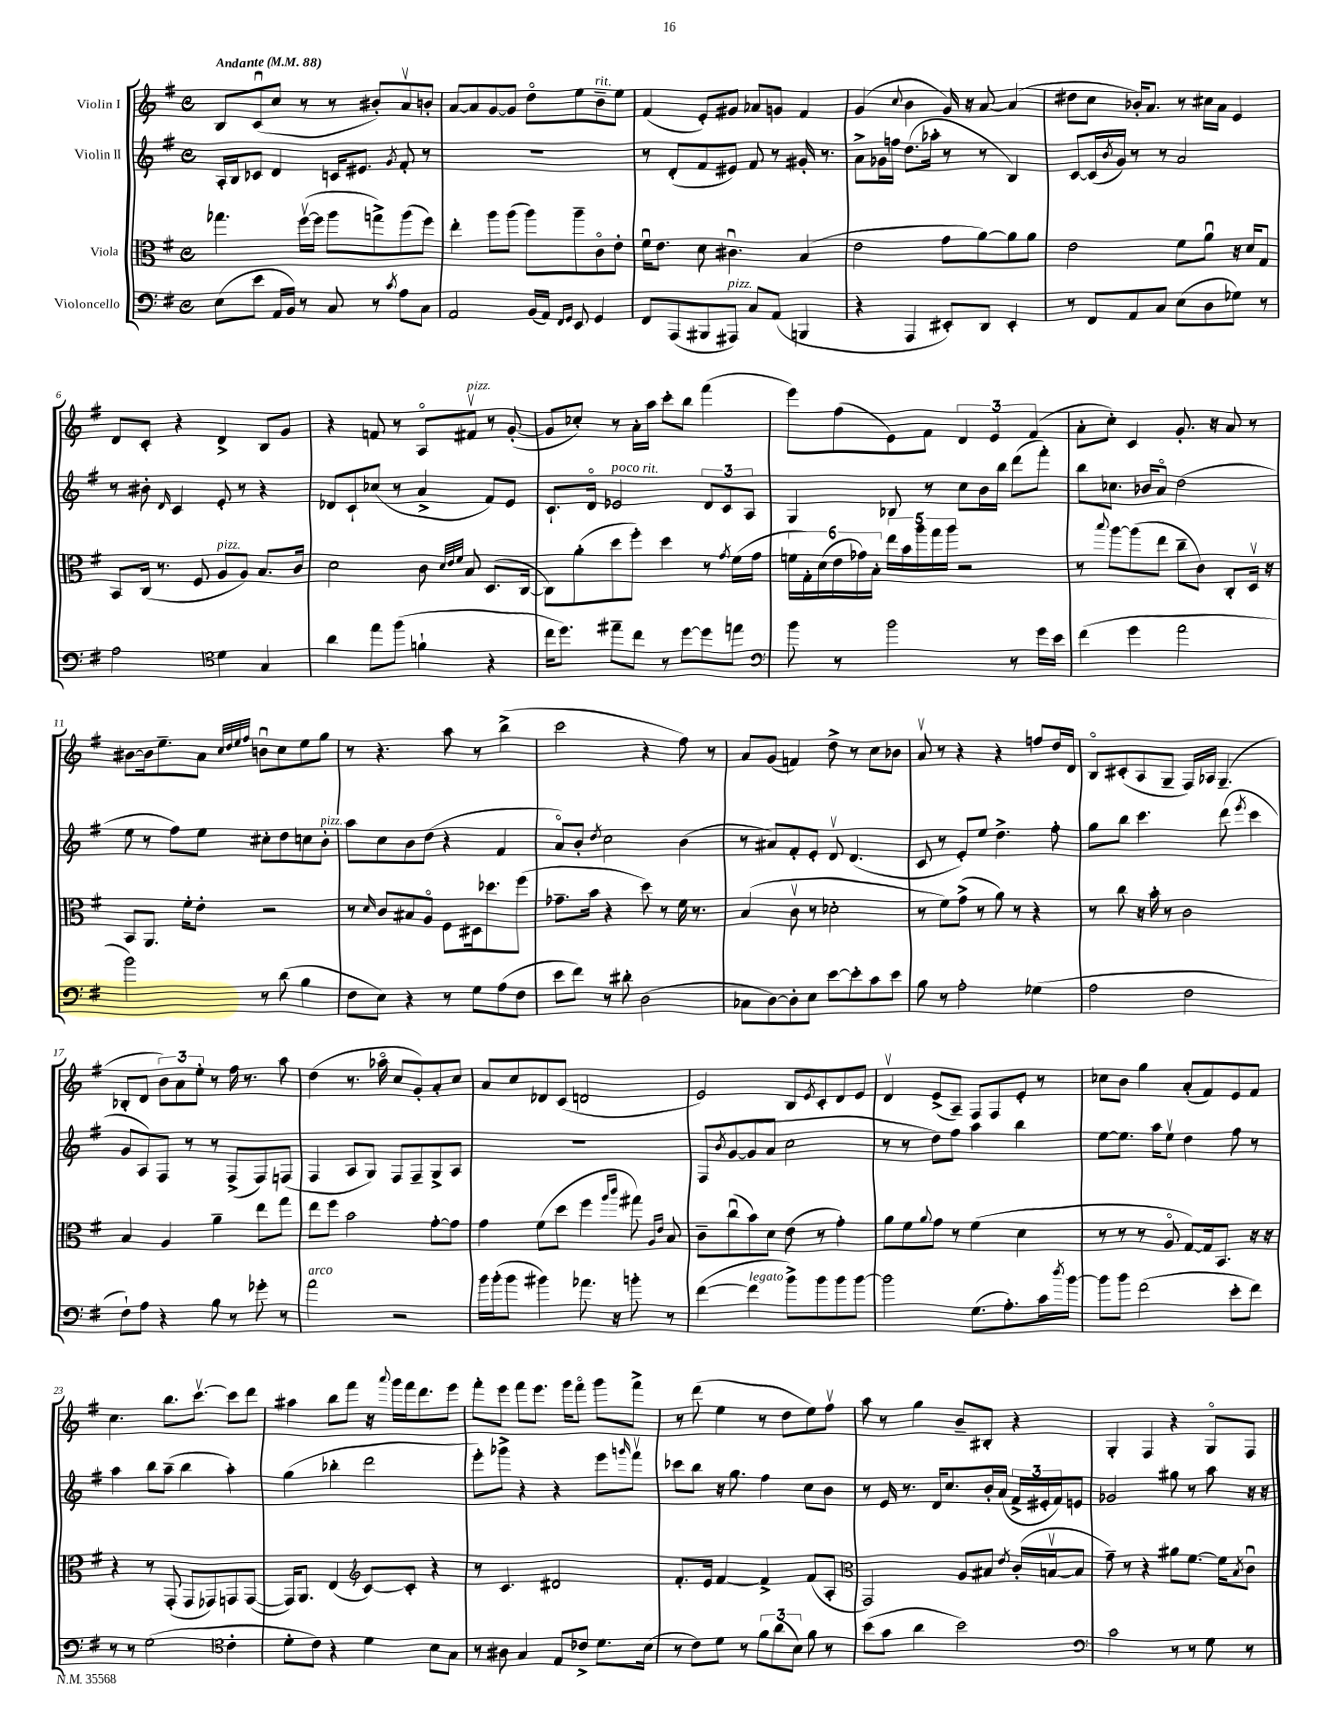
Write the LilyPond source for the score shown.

<<
\new StaffGroup <<
\new Staff = "s0" \with { instrumentName = "Violin I" } {
    \clef treble \key g \major \defaultTimeSignature \time 4/4 \tempo "Andante" 4 = 88
    b8 c'8\downbow( c''8 r8 r8 bis'8-.) a'8\upbow b'8-. |
    a'8~ a'8 g'8~ g'8 d''8\flageolet e''8 b'8--^\markup { \italic "rit." } e''8 |
    fis'4( e'8-.) gis'8 aes'8 g'8 fis'4 |
    g'4( \appoggiatura { c''8 } b'4 g'16) r16 a'8~ a'4( |
    dis''8 c''8 bes'16-.) a'8. r8 cis''16 a'16 e'4 |
    d'8 c'8-. r4 d'4-> b8 g'8 |
    r4 f'8 r8 a8\flageolet fis'8\upbow^\markup { \italic "pizz." } r8 g'8~-.( |
    g'8 ces''8-.) r8 a'16-. a''16 c'''8-. b''8 fis'''4( |
    e'''8) fis''8( e'8) fis'8 \tuplet 3/2 { d'4 e'4 fis'4( } |
    a'8-. c''8-.) c'4 g'8.-. r16 a'8 r8 |
    bis'8~ bis'16 e''8.-- a'8 \grace { c''32 d''32 e''32 fis''32 } b'8\downbow c''8 e''8 g''8 |
    r8 r4. a''8 r8 b''4->( |
    c'''2 r4 fis''8) r8 |
    a'8 g'8( f'4) d''8-> r8 c''8 bes'8 |
    a'8\upbow r8 r4 r4 f''8 d''16 d'16 |
    b8\flageolet cis'8-.( a8 g8-- fis16) aes16 g4.--( |
    bes8-. d'8 \tuplet 3/2 { b'8) a'8 e''8-. } r8 fis''16 r8. a''8 |
    d''4( r8. aes''16\flageolet c''8 g'8-.) a'8-. c''8 |
    a'8 c''8 des'8 c'8( d'2 |
    e'2) b8 \acciaccatura { e'8 } c'8-. d'8 e'8 |
    d'4\upbow e'8->( a8--) fis8 fis8 e'8-. r8 |
    ces''8 b'8 g''4 a'8-.( fis'8) e'8 fis'8 |
    c''4. b''8. c'''8.~\upbow c'''8 d'''8 |
    ais''4 b''8 fis'''8 r16 \appoggiatura { a'''8 } g'''16 fis'''16 d'''8. e'''8 |
    fis'''8-. e'''8 fis'''8 e'''8. g'''16 fis'''8\flageolet g'''8 fis'''8-> |
    r8 d'''8( e''4 r8 d''8 e''8) fis''8\upbow |
    a''8 r8 g''4 b'8-- bis8-. r4 |
    g4-. fis4 r4 g8\flageolet fis8 \bar "|." |
}
\new Staff = "s1" \with { instrumentName = "Violin II" } {
    \clef treble \key g \major \defaultTimeSignature \time 4/4
    a16-. b16 ces'8 d'4 c'16 eis'8. \acciaccatura { g'8 } fis'8-. r8 |
    R1 |
    r8 d'8-.( fis'8 eis'8) fis'8 r8 gis'16-. r8. |
    a'8-> ges'16 f''16 d''8.( aes''16-. r8 r8 b4) |
    c'8~ c'16( \acciaccatura { b'8 } g'16) r8 r8 a'2 |
    r8 bis'8-. \grace { d'16 } c'4 e'8-. r8 r4 |
    des'8 c'8-! ces''8( r8 a'4-> fis'8) e'8 |
    c'8.-! d'16\flageolet ees'2^\markup { \italic "poco rit." } \tuplet 3/2 { d'8 c'8 a8 } |
    g4 bes8 r8 c''8 b'16 b''16 d'''8( fis'''8-.) |
    b''8 ces''8. bes'16 a'8\flageolet d''2( |
    e''8 r8 fis''8) e''8 cis''8-. d''8 c''8 b'8-.^\markup { \italic "pizz." } |
    a''8 c''8 b'8 d''8( r4 fis'4 |
    a'8\flageolet) b'8-. \acciaccatura { d''8 } c''2 b'4( |
    r8 ais'8) fis'8-. e'8-. d'8\upbow d'4.( |
    c'8 r8 e'8-.) e''8 d''4.-> fis''8-. |
    g''8 b''8 c'''4. d'''8( \acciaccatura { e'''8 } c'''4 |
    g'8 a8) fis8 r8 r8 fis8->( fis8) f8( |
    fis4 a8 g8) fis8 fis8-- g8-> a8 |
    R1 |
    fis8 \acciaccatura { b'8 } g'8~ g'8( a'8 c''2 |
    r8 r8 d''8) fis''8 a''4 b''4 |
    e''8~ e''8. a''16 e''8\upbow d''4 fis''8 r8 |
    a''4 b''8 a''8--( b''4 a''4-.) |
    g''4( bes''4-. d'''2 |
    e'''8-.) ges'''8-> r4 r4 e'''8 \grace { g'''16 } fis'''8\upbow |
    ces'''8 b''8 r16 g''8. fis''4 c''8 b'8 |
    r8 e'16 r8. d'16 c''8. b'16-. a'16( \tuplet 3/2 { fis'16-> eis'16-. fis'16) } e'8 |
    ges'2 gis''8 r8 a''8 r16 r16 \bar "|." |
}
\new Staff = "s2" \with { instrumentName = "Viola" } {
    \clef alto \key g \major \defaultTimeSignature \time 4/4
    ges''4. fis''16~\upbow( fis''16 a''8 g''8->) a''8( fis''8) |
    e''4-. a''8 a''8( a''8) a''8-- c'8\flageolet e'8-. |
    fis'16\downbow e'8. d'8 cis'4.\downbow b4( |
    e'2 g'8 a'8~) a'8 a'8 |
    e'2 fis'8 a'8\downbow r16 d'16 g8 |
    b,8 c16( r8. fis8 a8^\markup { \italic "pizz." } a8) b8. c'16 |
    d'2 c'8 \grace { d'32 e'32 fis'32 } b8 d8.( c16~ |
    c8) a'8-.( d''8 fis''8-.) d''4 r8 \acciaccatura { g'8 } fis'16( g'16 |
    \tuplet 6/4 { f'16 g16-.) d'16( e'16 ges'16) b16-. } \tuplet 5/4 { e''16 b'16 a''16 g''16 a''16 } r2 |
    r8 \appoggiatura { b''8 } a''8~ a''8( e''8 c''8-- c'8) c8-. d16\upbow r16 |
    b,8 a,8. fis'16-. e'8-. r2 |
    r8 \grace { d'16 } c'8 bis8 a8\flageolet fis8 dis16 des''8. fis''8( |
    ges'8.-- b'16 r4 d''8) r8 fis'16 r8. |
    b4( c'8\upbow r8 des'2-. |
    r8 fis'8) g'8->( r8 a'8) r8 r4 |
    r8 c''8 r16 b'16-. r8 c'2 |
    b4 a4 a'4-- e''8 g''8 |
    e''8 fis''8 b'2 g'8~-. g'8 |
    g'4 fis'8( d''8 fis''4 \grace { a''16 c'''16 } gis''8) \grace { a16 e'16 } b8 |
    c'8-- c''8\downbow( b'8) d'8 e'8( r8 g'4-.) |
    a'8 fis'8 \appoggiatura { a'8 } g'8 r8 fis'4( d'4 |
    r8 r8 r8 a8\flageolet g8~) g16 b,8. r16 r16 |
    r4 r8 g,8-.( g,8 ges,8) g,8 g,8~( |
    g,16) a,8. e4( \clef treble c'8~) c'8-. r4 |
    r8 c'4. dis'2 |
    fis'8.-. e'16 fis'4~ fis'4-> fis'8( a8-. |
    \clef alto g,2) a8 bis8 \acciaccatura { e'8 } c'16-.( b16~\upbow b8 |
    g'8--) r8 r4 ais'8 fis'8.~ fis'16 \acciaccatura { b8 } c'8\downbow \bar "|." |
}
\new Staff = "s3" \with { instrumentName = "Violoncello" } {
    \clef bass \key g \major \defaultTimeSignature \time 4/4
    e8( e'8 a,16 b,16) r8 c8 r8 \acciaccatura { c'8 } a8 c8 |
    a,2 b,16( a,16) \grace { fis,16 g,16 } e,8 g,4 |
    fis,8 a,,8( bis,,8 ais,,8^\markup { \italic "pizz." }) c8 a,8( b,,4 |
    r4 a,,4 eis,8-.) d,8 eis,4-. |
    r8 fis,8 a,8 c8 e8( d8 ges8) r8 |
    a2 \clef tenor d'4 g4 |
    a'4 e''8 fis''8( f'4-! r4 |
    c''16 d''8.) eis''8-- c''8 r8 d''8~ d''8 e''8 |
    \clef bass b'8 r8 b'2 r8 g'16 e'16 |
    fis'4( g'4 a'2 |
    b'2) r8 d'8( b4 |
    fis8 e8) r4 r8 g8 a8( fis8 |
    e'8 fis'8) r8 dis'8-. d2( |
    ces8 d8~) d8-. e8 e'8~ e'8-. c'8 e'8 |
    b8 r8 a2-. ges4( |
    a2 fis2 |
    fis8-!) a8 r4 b8 r8 ges'8-. r8 |
    a'2^\markup { \italic "arco" } r2 |
    b'16 b'16-.( b'8 bis'4) aes'8. r16 b'8-. r8 |
    fis'4~( fis'4^\markup { \italic "legato" } b'8->) b'8 b'8 b'8~ |
    b'2 g8.( a8.-.) c'16 \acciaccatura { d''8 } b'16~ |
    b'8 b'8 fis'2( e'8-. fis'8) |
    r8 r8 g2( \clef tenor c'4-. |
    d'8-. c'8) r4 d'4 b8 g8 |
    r8 ais8 g4 e8 ces'8-> d'8. b16( |
    r8 c'8) d'8 r8 \tuplet 3/2 { fis'8 a'8( b8) } fis'8 r8 |
    b'8( g'8 a'4 b'2) |
    \clef bass c'2 r8 r8 g8 r8 \bar "|." |
}
>>
>>
